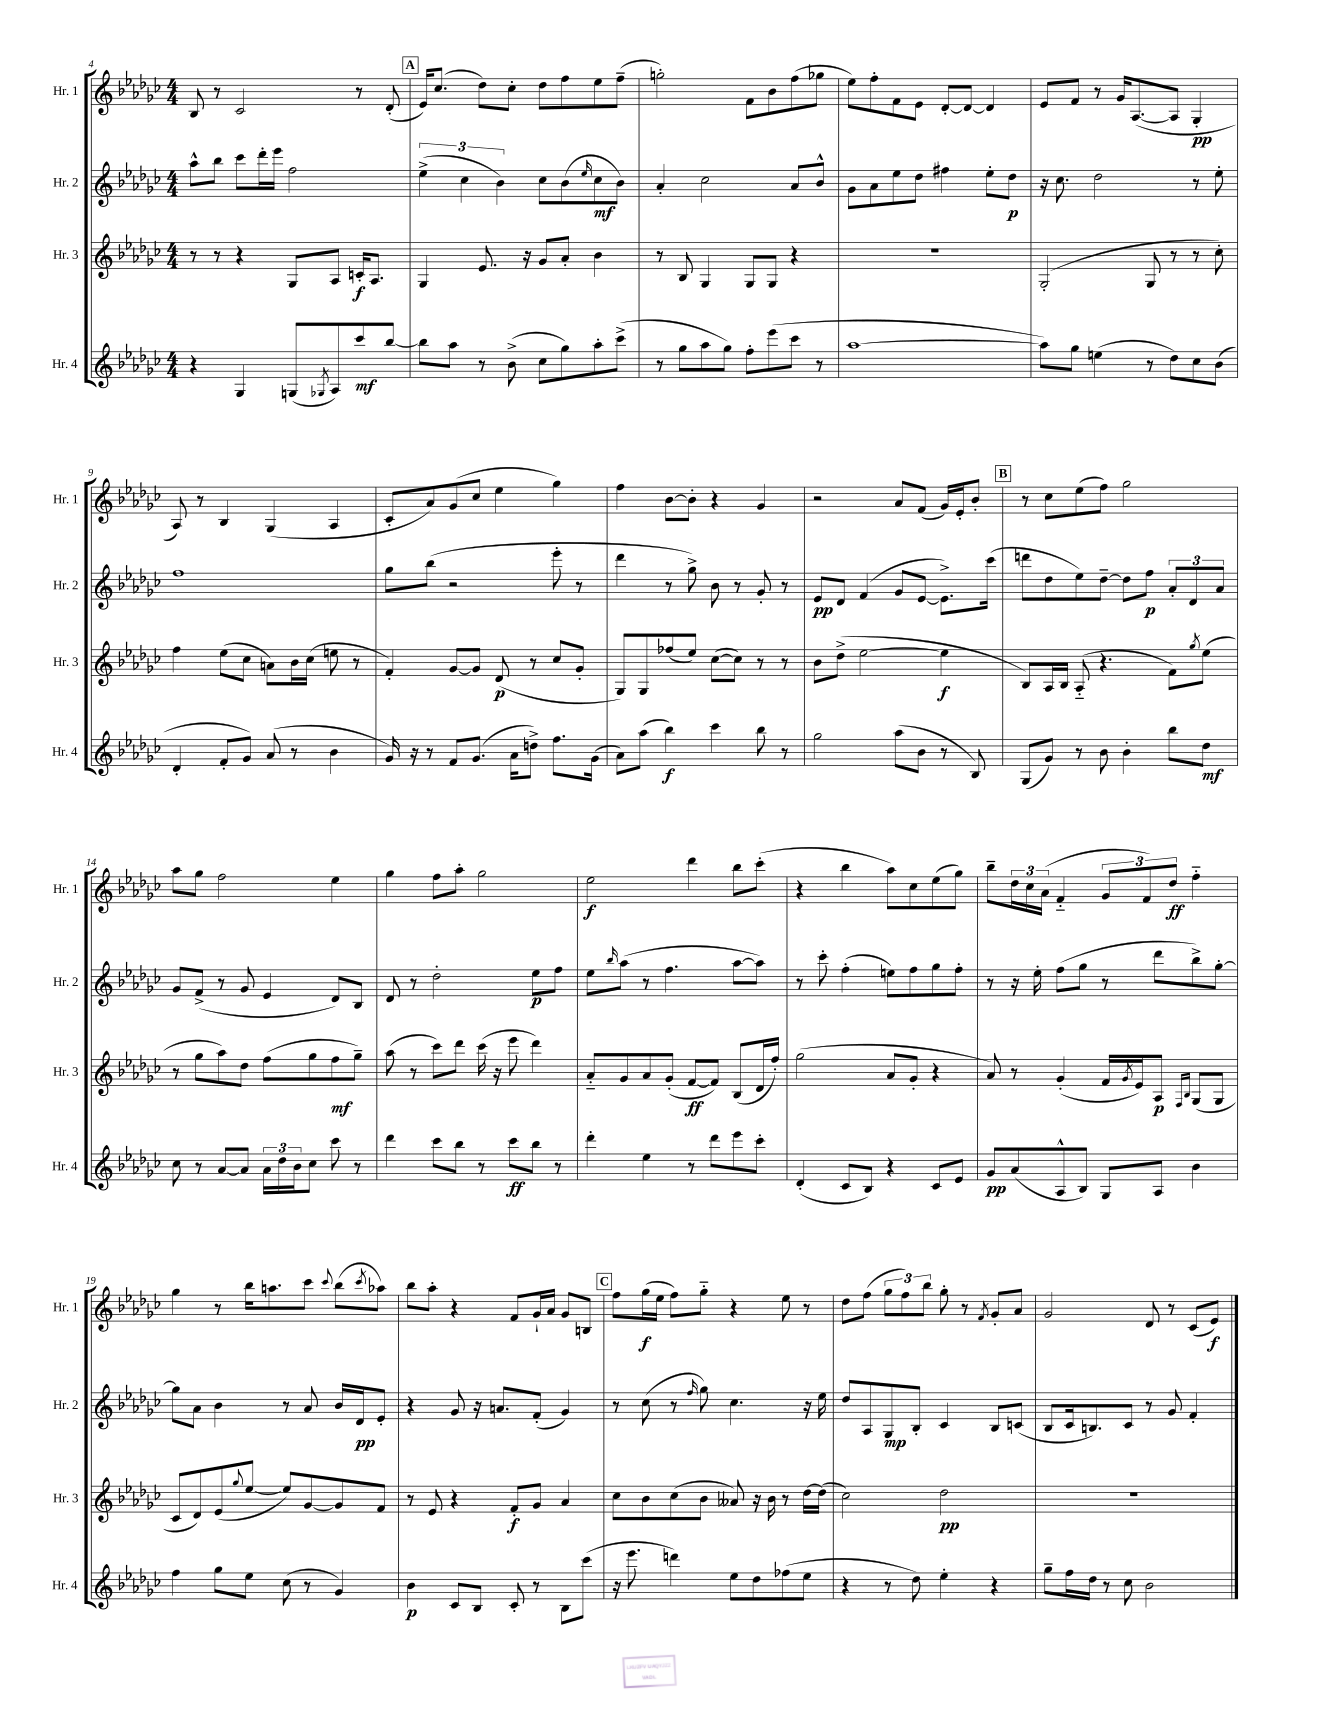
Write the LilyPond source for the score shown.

<<
\new StaffGroup <<
\new Staff = "s0" \with { instrumentName = "Hr. 1" shortInstrumentName = "Hr. 1" } {
    \clef treble \key ges \major \numericTimeSignature \time 4/4
    bes8 r8 ces'2 r8 des'8-.( |
    \mark \markup { \box "A" } ees'16) ces''8.( des''8) ces''8-. des''8 f''8 ees''8 f''8--( |
    g''2-.) f'8 bes'8 f''8( ges''8 |
    ees''8) f''8-. f'8 ees'8 des'8~-. des'8~ des'4 |
    ees'8 f'8 r8 ges'16 aes8.~( aes8 ges4-.\pp |
    aes8) r8 bes4 ges4( aes4 |
    ces'8-. aes'8) ges'8( ces''8 ees''4 ges''4) |
    f''4 bes'8~ bes'8-. r4 ges'4 |
    r2 aes'8 f'8( ges'16) ees'16-. bes'8-. |
    \mark \markup { \box "B" } r8 ces''8 ees''8( f''8) ges''2 |
    aes''8 ges''8 f''2 ees''4 |
    ges''4 f''8 aes''8-. ges''2 |
    ees''2\f des'''4 bes''8 ces'''8-.( |
    r4 bes''4 aes''8) ces''8 ees''8( ges''8) |
    bes''8-- \tuplet 3/2 { des''16 ces''16 aes'16( } f'4-_ \tuplet 3/2 { ges'8 f'8) des''8\ff } f''4-_ |
    ges''4 r8 bes''16 a''8. ces'''8 \appoggiatura { ces'''8 } bes''8( \acciaccatura { ces'''8 } aes''8) |
    bes''8 aes''8-. r4 f'8 ges'16-! aes'16 ges'8 b8 |
    \mark \markup { \box "C" } f''8 ges''16\f( ees''16 f''8) ges''8-_ r4 ees''8 r8 |
    des''8 f''8( \tuplet 3/2 { ges''8 f''8) bes''8 } ges''8-. r8 \acciaccatura { f'8 } ges'8-. aes'8 |
    ges'2 des'8 r8 ces'8( ees'8\f) \bar "|." |
}
\new Staff = "s1" \with { instrumentName = "Hr. 2" shortInstrumentName = "Hr. 2" } {
    \clef treble \key ges \major \numericTimeSignature \time 4/4
    aes''8-^ bes''8 ces'''8 des'''16-. ees'''16 f''2 |
    \mark \markup { \box "A" } \tuplet 3/2 { ees''4->( ces''4 bes'4) } ces''8 bes'8( \grace { ees''16 } ces''8\mf bes'8) |
    aes'4-. ces''2 aes'8 bes'8-^ |
    ges'8 aes'8 ees''8 des''8 fis''4 ees''8-. des''8\p |
    r16 ces''8. des''2 r8 ees''8-. |
    f''1 |
    ges''8 bes''8( r2 ees'''8-. r8 |
    des'''4 r8 ges''8->) bes'8 r8 ges'8-. r8 |
    ees'8\pp des'8 f'4( ges'8 ees'8~ ees'8.->) ces'''16( |
    \mark \markup { \box "B" } d'''8 des''8 ees''8) des''8~-- des''8 f''8\p \tuplet 3/2 { aes'8-. des'8 aes'8 } |
    ges'8 f'8->( r8 ges'8 ees'4 des'8) bes8 |
    des'8 r8 des''2-. ees''8\p f''8 |
    ees''8 \grace { bes''16 } aes''8( r8 f''4. aes''8~ aes''8) |
    r8 ces'''8-. f''4-.( e''8) f''8 ges''8 f''8-. |
    r8 r16 ees''16-. f''8( ges''8 r8 des'''8 bes''8->) ges''8~-. |
    ges''8 aes'8 bes'4 r8 aes'8 bes'16 des'16\pp ees'8-. |
    r4 ges'8 r16 a'8. f'8-.( ges'4) |
    \mark \markup { \box "C" } r8 ces''8( r8 \grace { f''16 } ges''8) ces''4. r16 ees''16 |
    des''8 aes8 ges8\mp bes8-. ces'4 bes8 c'8( |
    bes8 ces'16 b8.) ces'8 r8 ges'8 f'4-. \bar "|." |
}
\new Staff = "s2" \with { instrumentName = "Hr. 3" shortInstrumentName = "Hr. 3" } {
    \clef treble \key ges \major \numericTimeSignature \time 4/4
    r8 r8 r4 ges8 aes8 c'16-.\f aes8. |
    \mark \markup { \box "A" } ges4 ees'8. r16 ges'8 aes'8-. bes'4 |
    r8 bes8 ges4 ges8 ges8 r4 |
    R1 |
    ges2-.( ges8 r8 r8 ces''8-.) |
    f''4 ees''8( ces''8 a'8) bes'16 ces''16( e''8 r8 |
    f'4-.) ges'8~ ges'8 des'8\p( r8 ces''8 ges'8-. |
    ges8) ges8 fes''8( ees''8) ces''8~( ces''8) r8 r8 |
    bes'8 des''8->( ees''2~ ees''4\f |
    \mark \markup { \box "B" } bes8) aes16 bes16 aes8-_( r4. f'8) \acciaccatura { ges''8 } ees''8( |
    r8 ges''8 aes''8) des''8 f''8( ges''8 f''8\mf ges''8--) |
    aes''8( r8 ces'''8) des'''8 ces'''16( r16 ees'''8 des'''4) |
    aes'8-_ ges'8 aes'8 ges'8-.( f'8~\ff f'8) bes8( des'16 f''16-.) |
    ges''2( aes'8 ges'8-. r4 |
    aes'8) r8 ges'4-.( f'16 \acciaccatura { ges'8 } ees'16) aes8\p \grace { f16 bes16 } ges8( ges8 |
    ces'8 des'8) ees'8( \appoggiatura { ges''8 } ees''8~ ees''8) ges'8~ ges'8 f'8 |
    r8 ees'8 r4 f'8-.\f ges'8 aes'4 |
    \mark \markup { \box "C" } ces''8 bes'8 ces''8( bes'8 aeses'8) r16 bes'16 r8 des''16~ des''16( |
    ces''2) des''2\pp |
    r1 \bar "|." |
}
\new Staff = "s3" \with { instrumentName = "Hr. 4" shortInstrumentName = "Hr. 4" } {
    \clef treble \key ges \major \numericTimeSignature \time 4/4
    r4 ges4 g8( \acciaccatura { ges8 } aes8) ces'''8\mf bes''8~ |
    \mark \markup { \box "A" } bes''8 aes''8 r8 bes'8->( ces''8 ges''8) aes''8-. ces'''8->( |
    r8 ges''8 aes''8 ges''8) f''8-. ees'''8( ces'''8 r8 |
    aes''1~ |
    aes''8) ges''8 e''4( r8 des''8) ces''8 bes'8( |
    des'4-. f'8-. ges'8) aes'8( r8 bes'4 |
    ges'16) r16 r8 f'8 ges'8.( aes'16 d''8->) f''8. ges'16( |
    aes'8) aes''8( bes''4\f) ces'''4 bes''8 r8 |
    ges''2 aes''8( bes'8 r8 bes8) |
    \mark \markup { \box "B" } ges8( ges'8) r8 bes'8 bes'4-. bes''8 des''8\mf |
    ces''8 r8 aes'8~ aes'8 \tuplet 3/2 { aes'16 des''16 bes'16 } ces''8 ces'''8 r8 |
    des'''4 ces'''8 bes''8 r8 ces'''8\ff bes''8 r8 |
    des'''4-. ees''4 r8 des'''8 ees'''8 ces'''8-. |
    des'4-.( ces'8 bes8) r4 ces'8 ees'8 |
    ges'8\pp aes'8( aes8-^ bes8) ges8 aes8 bes'4 |
    f''4 ges''8 ees''8 ces''8( r8 ges'4) |
    bes'4\p ces'8 bes8 ces'8-. r8 bes8 ces'''8( |
    \mark \markup { \box "C" } r16 ees'''8. d'''4) ees''8 des''8 fes''8( ees''8 |
    r4 r8 des''8) ees''4-. r4 |
    ges''8-- f''16 des''16 r8 ces''8 bes'2 \bar "|." |
}
>>
>>
\layout { \context { \Score currentBarNumber = #4 } }
